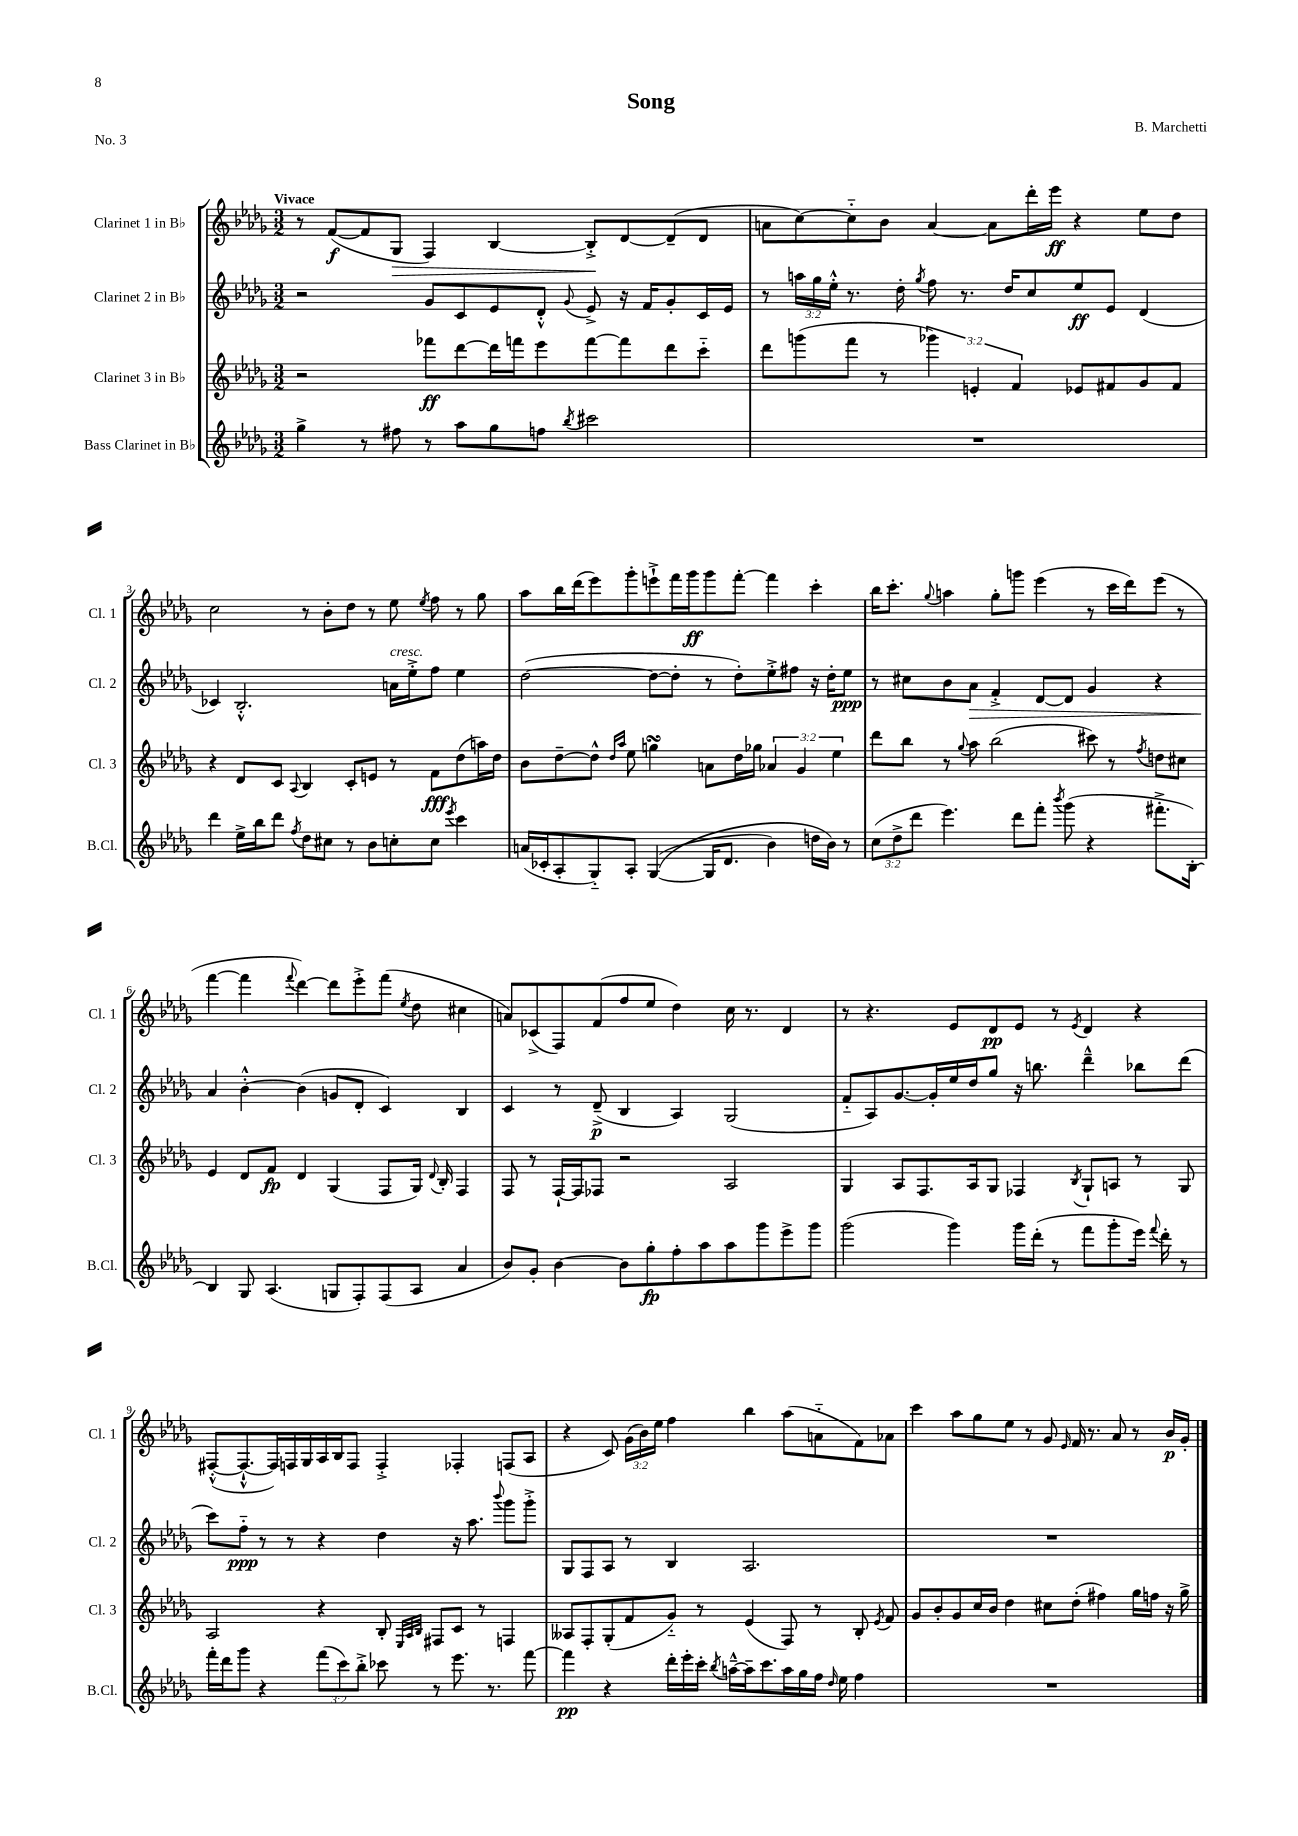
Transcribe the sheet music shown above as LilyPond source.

\header { title = "Song" composer = "B. Marchetti" piece = "No. 3" }
<<
\new StaffGroup <<
\new Staff = "s0" \with { instrumentName = "Clarinet 1 in Bb" shortInstrumentName = "Cl. 1" } {
    \clef treble \key des \major \numericTimeSignature \time 3/2 \override Staff.TupletNumber.text = #tuplet-number::calc-fraction-text \tempo "Vivace"
    \autoBeamOff r8 f'8[~\f( f'8 ges8]\> f4) bes4~ bes8[-.->\! des'8~ des'8--( des'8] |
    a'8[ c''8~) c''8-_ bes'8] a'4~ a'8[ des'''16-. ees'''16]\ff r4 ees''8[ des''8] |
    c''2 r8 bes'8[-. des''8] r8 ees''8 \acciaccatura { ees''8 } f''8 r8 ges''8 |
    aes''8[ bes''16 des'''16( ees'''8) ges'''8-. e'''8-!-> f'''16 ges'''16\ff ges'''8 f'''8]~-. f'''4 c'''4-. |
    bes''16[ c'''8.]-. \appoggiatura { ges''8 } a''4 ges''8[-. g'''8] ees'''4( r8 c'''16[ des'''16) ees'''8]( r8 |
    f'''4~ f'''4 \appoggiatura { f'''8 } des'''4~) des'''8[ ees'''8-.-> f'''8]( \acciaccatura { ees''8 } des''8 cis''4 |
    a'8[) ces'8->( f8) f'8( f''8 ees''8] des''4) c''16 r8. des'4 |
    r8 r4. ees'8[ des'8\pp ees'8] r8 \acciaccatura { ees'8 } des'4 r4 |
    fis8[~-.-^( fis8.~-!-^ fis16) f16 ges16 aes16 bes16 f8] f4-.-> fes4-. f8[( aes8] |
    r4 c'8) \tuplet 3/2 { ges'16[( bes'16) ees''16] } f''4 bes''4 aes''8[( a'8-_ f'8) aes'8] |
    c'''4 aes''8[ ges''8 ees''8] r8 ges'8 \grace { ees'16 } f'16 r8. aes'8 r8 bes'16[\p ges'16]-. \bar "|." |
}
\new Staff = "s1" \with { instrumentName = "Clarinet 2 in Bb" shortInstrumentName = "Cl. 2" } {
    \clef treble \key des \major \numericTimeSignature \time 3/2 \override Staff.TupletNumber.text = #tuplet-number::calc-fraction-text
    \autoBeamOff r2 ges'8[ c'8 ees'8 des'8]-.-^ \appoggiatura { ges'8 } ees'8-> r16 f'16[ ges'8-. c'16 ees'16] |
    r8 \tuplet 3/2 { a''16[ ges''16 ees''16]-.-^ } r8. des''16-. \acciaccatura { ges''8 } f''8 r8. des''16[ c''8 ees''8\ff ees'8] des'4( |
    ces'4) bes2.-.-^ a'16[^\markup { \italic "cresc." } ees''16-.-> f''8] ees''4 |
    des''2~( des''8[~ des''8]-. r8 des''8[-.) ees''8-.-> fis''8] r16 des''16[-. ees''8]\ppp |
    r8 cis''8[ bes'8 aes'8]\> f'4-.-> des'8[~ des'8] ges'4 r4 |
    aes'4\! bes'4~-.-^ bes'4( g'8[ des'8]-. c'4) bes4 |
    c'4 r8 des'8--->\p( bes4 aes4) ges2( |
    f'8[-_ aes8) ges'8.~ ges'16-. ees''16 des''16 ges''8] r16 b''8. des'''4---^ bes''8[ des'''8]( |
    c'''8[) f''8]-_\ppp r8 r8 r4 des''4 r16 aes''8. \appoggiatura { bes'''8 } ges'''8[ ges'''8]-.-> |
    ges8[ f8 aes8] r8 bes4 aes2. |
    R1. \bar "|." |
}
\new Staff = "s2" \with { instrumentName = "Clarinet 3 in Bb" shortInstrumentName = "Cl. 3" } {
    \clef treble \key des \major \numericTimeSignature \time 3/2 \override Staff.TupletNumber.text = #tuplet-number::calc-fraction-text
    \autoBeamOff r2 fes'''8[\ff des'''8~ des'''16 f'''16 ees'''8 f'''8~ f'''8 des'''8 c'''8]-_ |
    des'''8[ g'''8( f'''8] r8 \tuplet 3/2 { ges'''4) e'4-. f'4 } ees'8[ fis'8 ges'8 fis'8] |
    r4 des'8[ c'8] \appoggiatura { aes8 } bes4 c'8[-. e'8] r8 f'8[\fff des''8( a''16) des''16] |
    bes'8[ des''8~-- des''8]-^ \grace { des''16[ aes''16] } ees''8 g''4\turn a'8[ des''16 ges''16] \tuplet 3/2 { aes'4 ges'4 ees''4 } |
    des'''8[ bes''8] r8 \appoggiatura { ges''8 } aes''8 bes''2( cis'''8) r8 \acciaccatura { f''8 } d''8[ cis''8] |
    ees'4 des'8[ f'8]\fp des'4 ges4( f8[ ges16]) \appoggiatura { des'8 } bes16-. f4 |
    f8 r8 f16[~-! f16 fes8] r2 aes2 |
    ges4 aes8[ f8. aes16 ges8] fes4 \acciaccatura { bes8 } ges8[-! a8] r8 ges8 |
    aes2 r4 bes8-. \grace { ees32[ aes32 bes32] } fis8[ c'8] r8 f4 |
    aeses8[ f8-. ges8-.( f'8 ges'8]-_) r8 ees'4( f8) r8 bes8-. \acciaccatura { ees'8 } f'8 |
    ges'8[ bes'8-. ges'8 c''16 bes'16] des''4 cis''8[ des''8]-.( fis''4) ges''16[ f''16] r16 ges''16-> \bar "|." |
}
\new Staff = "s3" \with { instrumentName = "Bass Clarinet in Bb" shortInstrumentName = "B.Cl." } {
    \clef treble \key des \major \numericTimeSignature \time 3/2 \override Staff.TupletNumber.text = #tuplet-number::calc-fraction-text
    \autoBeamOff ges''4-> r8 fis''8 r8 aes''8[ ges''8 f''8] \acciaccatura { bes''8 } cis'''2 |
    R1. |
    des'''4 ees''16[-> bes''16 des'''8] \acciaccatura { f''8 } des''8[ cis''8] r8 bes'8[ c''8-. c''8] \acciaccatura { ees'''8 } c'''4 |
    a'16[( ces'16-. aes8-. ges8-_) aes8]-. ges4~(\( ges16[ des'8.] bes'4) d''16[ bes'16]\) r8 |
    \tuplet 3/2 { c''8[( des''8-> des'''8] } ees'''4.) des'''8[ f'''8]-. \acciaccatura { bes'''8 } ges'''8( r4 fis'''8.[-.-> bes16]~-.) |
    bes4 ges8 aes4.( g8[ f8-.) f8( aes8] aes'4 |
    bes'8[) ges'8]-. bes'4~ bes'8[ ges''8-.\fp f''8-. aes''8 aes''8 ges'''8 ees'''8-> ges'''8] |
    ges'''2( ges'''4) ges'''16[ des'''16]-.( r8 f'''8[ ges'''8-. ees'''16]) \appoggiatura { f'''8 } des'''16-. r8 |
    f'''16[-. des'''16 ges'''8] r4 \tuplet 3/2 { f'''8[( c'''8) bes''8]-.-> } ces'''8 r8 ees'''8. r8. f'''8~ |
    f'''4\pp r4 des'''16[-. ees'''16-. c'''16]-. \acciaccatura { bes''8 } a''16[~---^ a''16-- c'''8. a''16 ges''16 f''16] \grace { des''16 } ees''16 f''4 |
    R1. \bar "|." |
}
>>
>>
